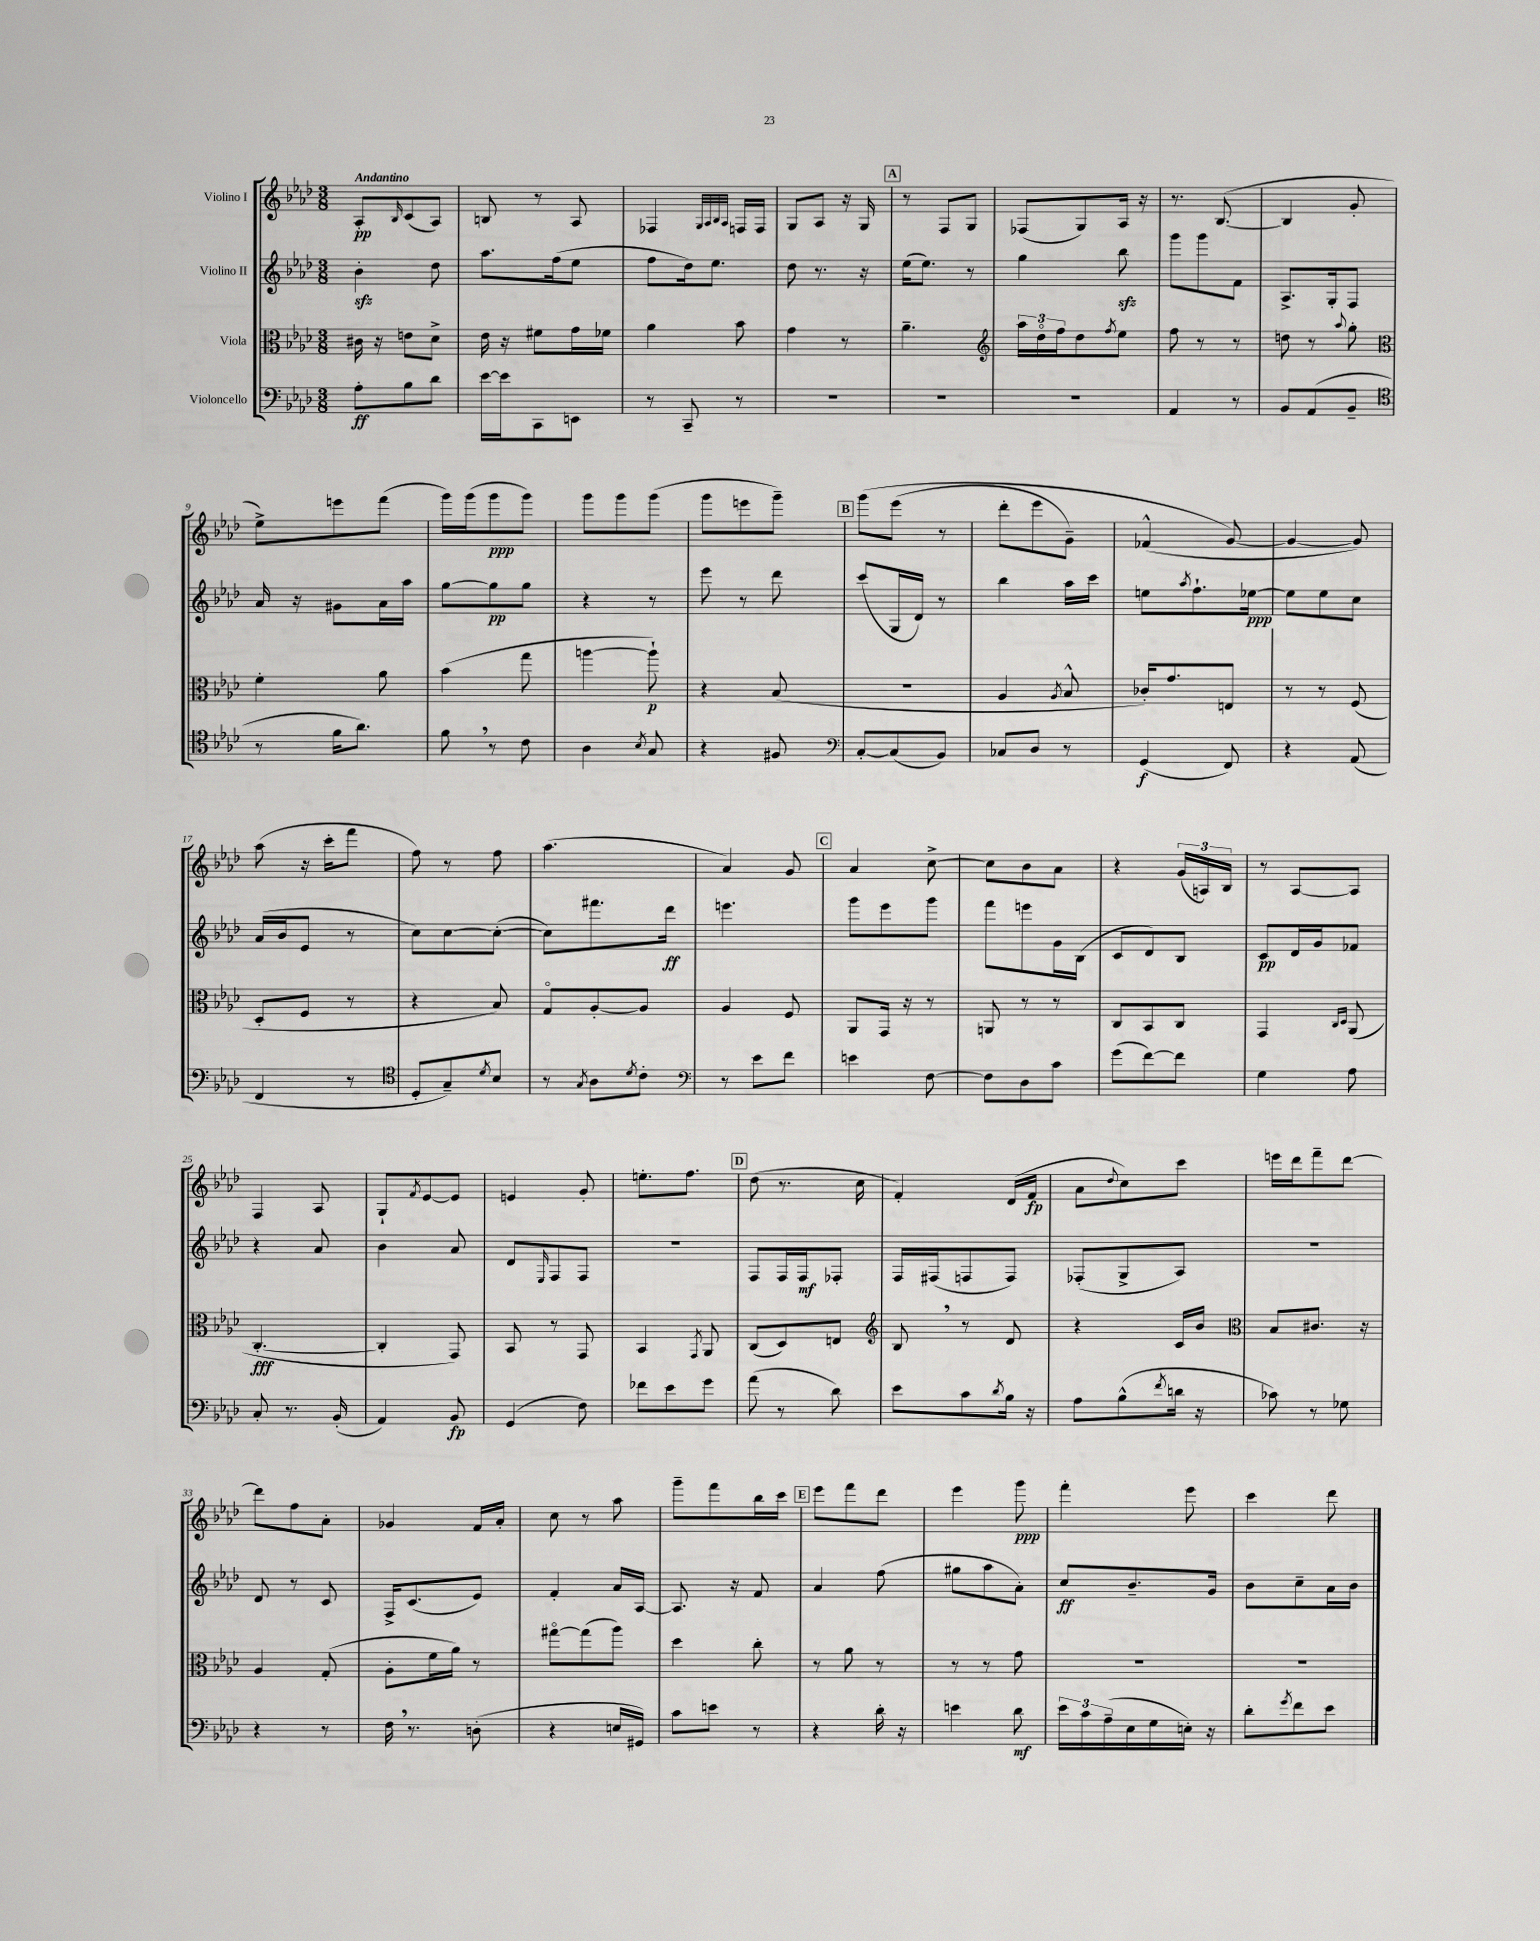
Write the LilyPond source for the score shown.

<<
\new StaffGroup <<
\new Staff = "s0" \with { instrumentName = "Violino I" } {
    \clef treble \key aes \major \numericTimeSignature \time 3/8 \tempo "Andantino"
    aes8-.\pp \grace { bes16 } c'8( aes8) |
    b8 r8 aes8 |
    fes4 \grace { g32 aes32 bes32 aes32 } f16 f16 |
    g8 aes8 r16 g16 |
    \mark \markup { \box "A" } r8 f8 g8 |
    fes8( g8) aes16 r16 |
    r8. bes8.~( |
    bes4 g'8-. |
    ees''8->) e'''8 f'''8( |
    g'''16) g'''16( g'''8\ppp g'''8) |
    g'''8 g'''8 g'''8( |
    g'''8 e'''8 g'''8--) |
    \mark \markup { \box "B" } g'''8\( ees'''8( r8 |
    des'''8-. ees'''8 g'8--) |
    fes'4-^( g'8~\) |
    g'4~ g'8) |
    aes''8( r16 c'''16-. f'''8 |
    f''8) r8 f''8 |
    aes''4.( |
    aes'4) g'8 |
    \mark \markup { \box "C" } aes'4 c''8~-> |
    c''8 bes'8 aes'8 |
    r4 \tuplet 3/2 { g'16( a16) bes16 } |
    r8 aes8~ aes8 |
    f4 aes8 |
    g8-! \acciaccatura { f'8 } ees'8~ ees'8 |
    e'4 g'8-. |
    e''8.-. f''8. |
    \mark \markup { \box "D" } des''8( r8. c''16 |
    f'4-.) des'16( f'16\fp |
    aes'8 \appoggiatura { des''8 } c''8) c'''8 |
    e'''16 des'''16 f'''8-- des'''8~ |
    des'''8 f''8 aes'8-. |
    ges'4 f'16 aes'16-. |
    c''8 r8 aes''8 |
    g'''8-- f'''8 bes''16 c'''16 |
    \mark \markup { \box "E" } ees'''8 f'''8 des'''8 |
    ees'''4 g'''8\ppp |
    f'''4-. ees'''8 |
    c'''4 des'''8 \bar "|." |
}
\new Staff = "s1" \with { instrumentName = "Violino II" } {
    \clef treble \key aes \major \numericTimeSignature \time 3/8
    bes'4-.\sfz des''8 |
    aes''8. f''16( ees''8 |
    f''8 des''16) ees''8. |
    des''8 r8. r16 |
    \mark \markup { \box "A" } ees''16( ees''8.) r8 |
    g''4 bes''8\sfz |
    g'''8 g'''8 f'8 |
    aes8.-> g16-. f8 |
    aes'16 r16 gis'8 aes'16 aes''16 |
    g''8~ g''8\pp g''8 |
    r4 r8 |
    ees'''8 r8 des'''8 |
    \mark \markup { \box "B" } c'''8( g16 des'16) r8 |
    bes''4 aes''16 c'''16 |
    e''8 \acciaccatura { aes''8 } f''8.-! ees''16~\ppp |
    ees''8 ees''8 c''8 |
    aes'16( bes'16 ees'8 r8 |
    c''8) c''8~ c''8~-.( |
    c''8) fis'''8. des'''16\ff |
    e'''4. |
    \mark \markup { \box "C" } g'''8 ees'''8 g'''8 |
    f'''8 e'''8 g'16 bes16( |
    c'8 des'8) bes8 |
    c'8\pp des'16 g'16 fes'8 |
    r4 aes'8 |
    bes'4 aes'8 |
    des'8 \grace { ees16 } f8 f8 |
    R4. |
    \mark \markup { \box "D" } f8 f16 f16\mf fes8-. |
    f16 fis16( f8 f8) |
    fes8-.( g8-> aes8) |
    R4. |
    des'8 r8 c'8 |
    f16-> c'8.( ees'8) |
    f'4-. aes'16 aes16~ |
    aes8. r16 f'8 |
    \mark \markup { \box "E" } aes'4 f''8( |
    gis''8 aes''8 aes'8-.) |
    c''8\ff bes'8.-- g'16 |
    bes'8 c''8-- aes'16 bes'16 \bar "|." |
}
\new Staff = "s2" \with { instrumentName = "Viola" } {
    \clef alto \key aes \major \numericTimeSignature \time 3/8
    cis'16 r16 e'8 des'8-> |
    ees'16 r16 fis'8 g'16 fes'16 |
    aes'4 bes'8 |
    g'4 r8 |
    \mark \markup { \box "A" } aes'4.-- |
    \clef treble \tuplet 3/2 { aes''16 des''16\flageolet f''16 } des''8 \acciaccatura { f''8 } ees''8 |
    f''8 r8 r8 |
    d''8 r8 \appoggiatura { aes''8 } g''8-. |
    \clef alto f'4-. aes'8 |
    bes'4( g''8 |
    a''4~ a''8-!\p) |
    r4 bes8( |
    \mark \markup { \box "B" } R4. |
    aes4 \acciaccatura { aes8 } bes8-^ |
    ces'16-.) g'8. e8 |
    r8 r8 f8( |
    des8-. f8 r8 |
    r4 bes8) |
    g8\flageolet aes8~-. aes8 |
    aes4 f8 |
    \mark \markup { \box "C" } aes,8 g,16 r16 r8 |
    a,8 r8 r8 |
    c8 bes,8 c8 |
    g,4 \grace { c16 des16 } aes,8( |
    c4.~-.\fff |
    c4-. g,8) |
    bes,8 r8 g,8 |
    bes,4 \acciaccatura { g,8 } aes,8 |
    \mark \markup { \box "D" } c8( des8) e8 |
    \clef treble bes8 \breathe r8 des'8 |
    r4 c'16 bes'16 |
    \clef alto bes8 cis'8. r16 |
    aes4 g8-.( |
    aes8-. f'16 aes'16) r8 |
    gis''8~\flageolet gis''8( aes''8) |
    des''4 c''8-. |
    \mark \markup { \box "E" } r8 aes'8 r8 |
    r8 r8 g'8 |
    R4. |
    R4. \bar "|." |
}
\new Staff = "s3" \with { instrumentName = "Violoncello" } {
    \clef bass \key aes \major \numericTimeSignature \time 3/8
    aes8-.\ff bes8 des'8 |
    ees'16~ ees'16 c,8 e,8 |
    r8 c,8-- r8 |
    R4. |
    \mark \markup { \box "A" } R4. |
    R4. |
    aes,4 r8 |
    bes,8 aes,8( bes,8-- |
    \clef tenor r8 f'16 aes'8.) |
    f'8 \breathe r8 c'8 |
    aes4 \acciaccatura { bes8 } g8 |
    r4 fis8 |
    \mark \markup { \box "B" } \clef bass c8~-. c8( bes,8) |
    ces8 des8 r8 |
    g,4\f( f,8) |
    r4 aes,8( |
    f,4 r8 |
    \clef tenor des8-. g8--) \acciaccatura { des'8 } bes8 |
    r8 \acciaccatura { g8 } aes8 \acciaccatura { des'8 } c'8-. |
    \clef bass r8 ees'8 f'8 |
    \mark \markup { \box "C" } e'4 f8~ |
    f8 des8 c'8 |
    g'8( f'8~) f'8 |
    g4 aes8 |
    c8-. r8. bes,16-.( |
    aes,4) bes,8\fp |
    g,4( f8) |
    fes'8 ees'8 g'8 |
    \mark \markup { \box "D" } aes'8( r8 des'8) |
    ees'8 c'8 \acciaccatura { des'8 } bes16 r16 |
    aes8 bes8-^( \acciaccatura { f'8 } d'16 r16 |
    ces'8) r8 ges8 |
    r4 r8 |
    f16 \breathe r8. d8-.( |
    r4 e16 gis,16) |
    c'8 e'8 r8 |
    \mark \markup { \box "E" } r4 des'16-. r16 |
    e'4 des'8\mf |
    \tuplet 3/2 { ees'16 c'16 aes16--( } ees16 g16 e16-.) r16 |
    des'8-. \acciaccatura { g'8 } f'8 ees'8 \bar "|." |
}
>>
>>
